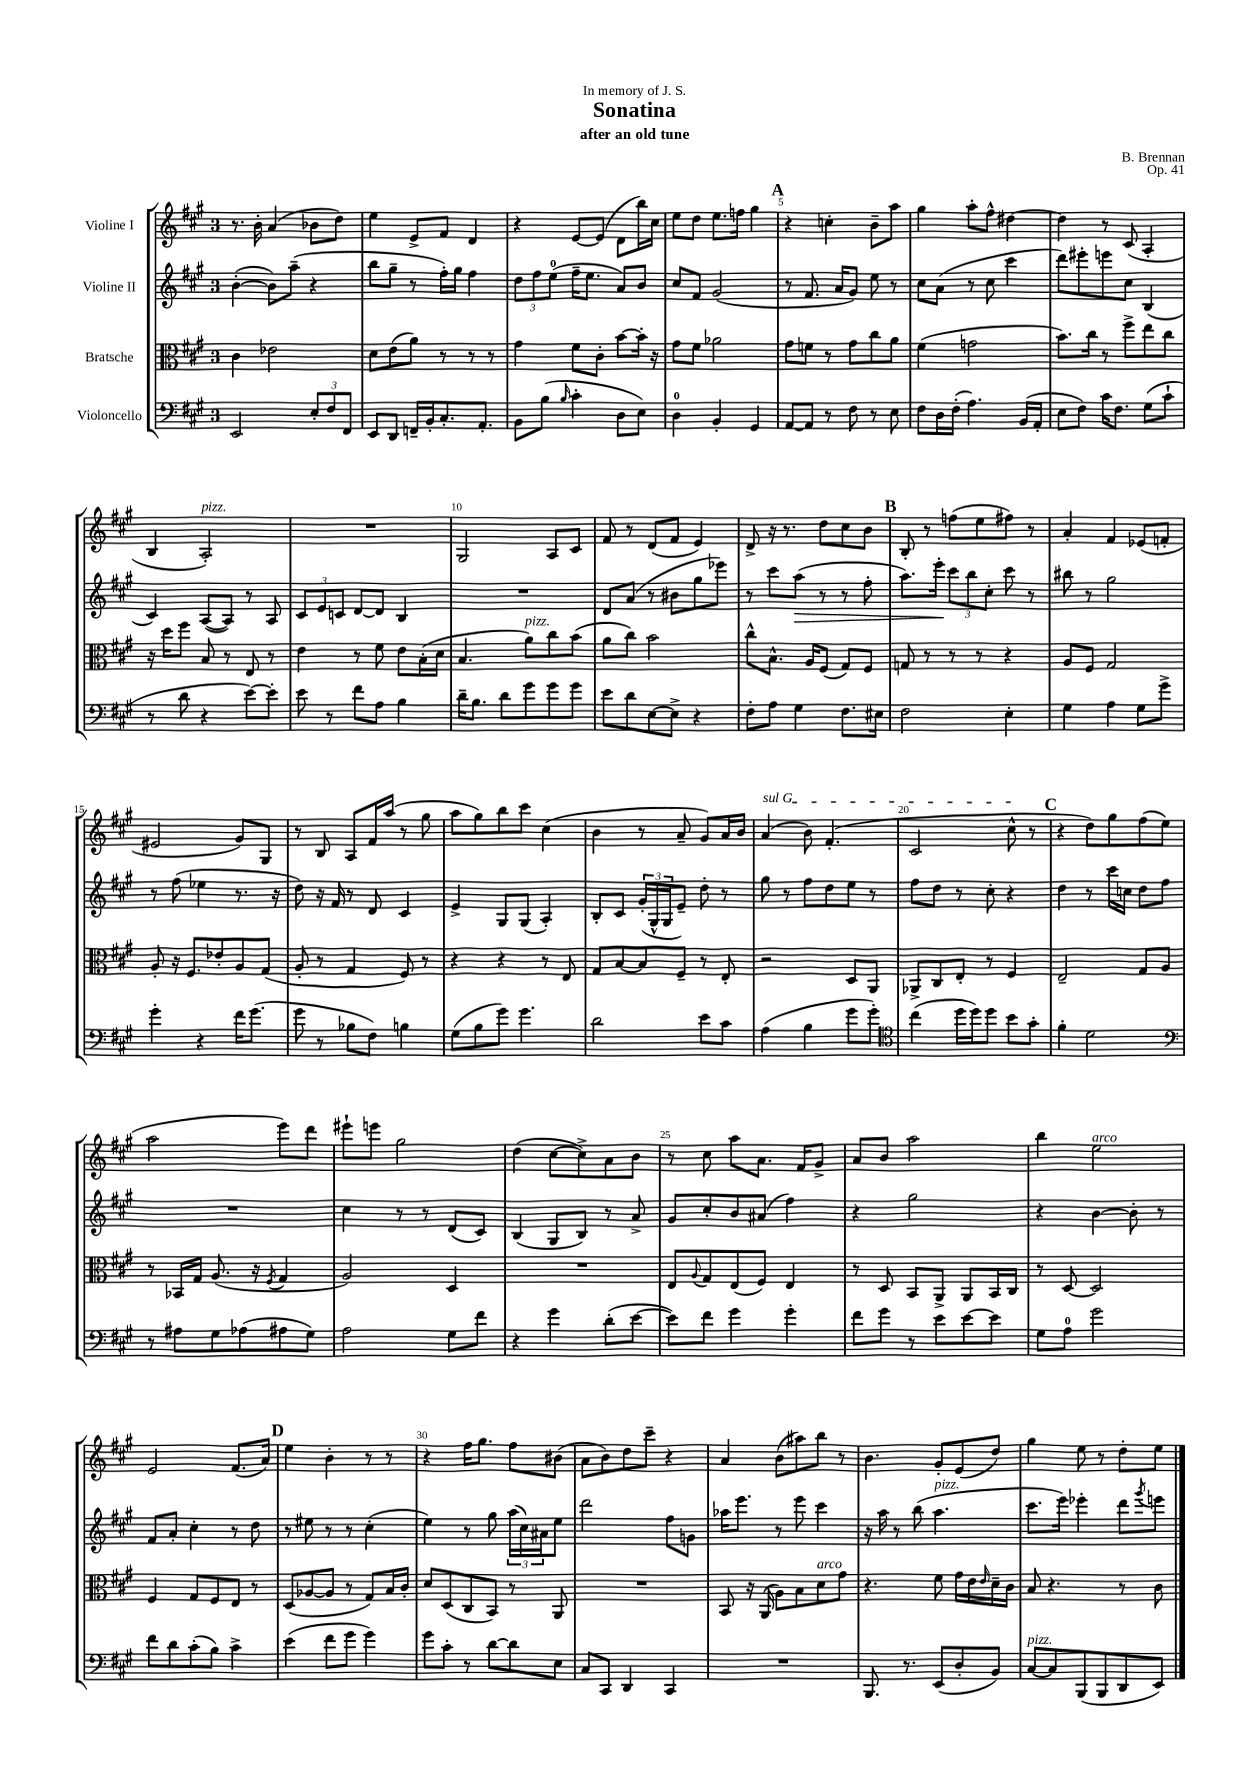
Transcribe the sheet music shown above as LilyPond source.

\header { title = "Sonatina" composer = "B. Brennan" subtitle = "after an old tune" dedication = "In memory of J. S." opus = "Op. 41" }
<<
\new StaffGroup <<
\new Staff = "s0" \with { instrumentName = "Violine I" } {
    \clef treble \key a \major \once \override Staff.TimeSignature.style = #'single-digit \time 3/4
    r8. b'16-. a'4( bes'8 d''8) |
    e''4 e'8-> fis'8 d'4 |
    r4 e'8~ e'8( d'8 b''16) cis''16 |
    e''8 d''8 e''8. f''16 gis''4 |
    \mark \markup { \bold "A" } r4 c''4-. b'8-- a''8 |
    gis''4 a''8-. fis''8-^ dis''4~ |
    dis''4 r8 cis'8( a4-. |
    b4 a2-.^\markup { \italic "pizz." }) |
    R2. |
    gis2 a8 cis'8 |
    fis'8 r8 d'8( fis'8 e'4) |
    d'8-> r16 r8. d''8 cis''8 b'8 |
    \mark \markup { \bold "B" } b8-. r8 f''8( e''8 fis''8) r8 |
    a'4-. fis'4 ees'8( f'8-. |
    eis'2 gis'8) gis8 |
    r8 b8 a8 fis'16 a''16( r8 gis''8 |
    a''8 gis''8) b''8 cis'''8 cis''4( |
    b'4 r8 a'8-- gis'8) a'16 b'16 |
    \once \override TextSpanner.bound-details.left.text = \markup { \italic "sul G" } a'4\startTextSpan( b'8) fis'4.-.( |
    cis'2 cis''8-^\stopTextSpan r8 |
    \mark \markup { \bold "C" } r4 d''8) gis''8 fis''8( e''8 |
    a''2 e'''8) d'''8 |
    eis'''8-! e'''8 gis''2 |
    d''4( cis''8~ cis''8->) a'8 b'8 |
    r8 cis''8 a''8 a'8. fis'16 gis'8-> |
    a'8 b'8 a''2 |
    b''4 e''2^\markup { \italic "arco" } |
    e'2 fis'8.( a'16) |
    \mark \markup { \bold "D" } e''4 b'4-. r8 r8 |
    r4 fis''16 gis''8. fis''8 bis'8( |
    a'8 b'8) d''8 cis'''8-- r4 |
    a'4 b'8( ais''8) b''8 r8 |
    b'4. gis'8-. e'8( d''8) |
    gis''4 e''8 r8 d''8-. e''8 \bar "|." |
}
\new Staff = "s1" \with { instrumentName = "Violine II" } {
    \clef treble \key a \major \once \override Staff.TimeSignature.style = #'single-digit \time 3/4
    b'4~-.( b'8) a''8--( r4 |
    b''8 gis''8-- r8 fis''16-.) gis''16 fis''4 |
    \tuplet 3/2 { d''8 fis''8 e''8-0( } fis''16-- e''8. a'8) b'8 |
    cis''8 fis'8 gis'2( |
    \mark \markup { \bold "A" } r8 fis'8. a'16 gis'8) e''8 r8 |
    cis''8 a'8( r8 cis''8 cis'''4 |
    d'''8) eis'''8-. e'''8 cis''8 b4( |
    cis'4) a8~( a8) r8 a8 |
    \tuplet 3/2 { cis'8 e'8 c'8 } d'8~ d'8 b4 |
    R2. |
    d'8 a'8( r8 bis'8 gis''8 ees'''8) |
    r8 cis'''8 a''8\>( r8 r8 fis''8-. |
    \mark \markup { \bold "B" } a''8.) e'''16-.\! \tuplet 3/2 { cis'''8 b''8 cis''8-. } cis'''8 r8 |
    bis''8 r8 gis''2 |
    r8 fis''8( ees''4 r8. r16 |
    d''8) r16 fis'16 r8 d'8 cis'4 |
    e'4-> gis8 gis8( a4-.) |
    b8-. cis'8 \tuplet 3/2 { gis'16-.( gis16-^ gis16 } e'8--) d''8-. r8 |
    gis''8 r8 fis''8 d''8 e''8 r8 |
    fis''8 d''8 r8 cis''8-. r4 |
    \mark \markup { \bold "C" } d''4 r8 cis'''16 c''16 d''8 fis''8 |
    R2. |
    cis''4 r8 r8 d'8( cis'8) |
    b4( gis8 b8) r8 a'8-> |
    gis'8 cis''8-. b'8 ais'8( fis''4) |
    r4 gis''2 |
    r4 b'4~ b'8-. r8 |
    fis'8 a'8-. cis''4-. r8 d''8 |
    \mark \markup { \bold "D" } r8 eis''8 r8 r8 cis''4-.( |
    e''4) r8 gis''8 \tuplet 3/2 { a''16( cis''16) ais'16 } e''8 |
    d'''2 fis''8 g'8 |
    aes''16 e'''8. r8 e'''8 cis'''4 |
    r16 a''16 r8 b''8( a''4.^\markup { \italic "pizz." } |
    cis'''8. e'''16) ees'''4-. d'''8 \acciaccatura { gis'''8 } e'''8 \bar "|." |
}
\new Staff = "s2" \with { instrumentName = "Bratsche" } {
    \clef alto \key a \major \once \override Staff.TimeSignature.style = #'single-digit \time 3/4
    cis'4 ees'2 |
    d'8 e'8( a'8) r8 r8 r8 |
    gis'4 fis'8 cis'8-. b'8~ b'16-. r16 |
    gis'8 fis'8 aes'2 |
    \mark \markup { \bold "A" } gis'8 f'8 r8 gis'8 cis''8 a'8 |
    fis'4( g'2 |
    b'8.) cis''16 r8 fis''8-> e''8 cis''8 |
    r16 d''16 fis''8 b8 r8 e8 r8 |
    e'4 r8 fis'8 e'8 b16-.( d'16 |
    b4. a'8^\markup { \italic "pizz." }) cis''8 b'8( |
    a'8 cis''8) b'2 |
    cis''8-^ b8.-^ a16 fis8( gis8) fis8 |
    \mark \markup { \bold "B" } g8 r8 r8 r8 r4 |
    a8 fis8 gis2 |
    a8-. r16 fis8. ees'8-. a8 gis8( |
    a8-. r8 gis4 fis8) r8 |
    r4 r4 r8 e8 |
    gis8 b8~ b8 fis8-- r8 e8-. |
    r2 d8 a,8 |
    aes,8-> cis8 e8-. r8 fis4 |
    \mark \markup { \bold "C" } e2-- gis8 a8 |
    r8 bes,16 gis16 a8.( r16 \acciaccatura { fis8 } gis4 |
    a2) d4 |
    R2. |
    e8 \appoggiatura { a8 } gis8 e8( fis8) e4 |
    r8 d8 b,8 a,8-> a,8 b,16 cis16 |
    r8 d8~ d2 |
    fis4 gis8 fis8 e8 r8 |
    \mark \markup { \bold "D" } d8( aes8~ aes8 r8 gis8) b16 cis'16-. |
    d'8 d8( cis8 b,8) r8 a,8 |
    R2. |
    b,8 r16 a,16( a8) b8 d'8^\markup { \italic "arco" } gis'8 |
    r4. fis'8 gis'16 e'16 \grace { e'16 } d'16-- cis'16 |
    b8 r4. r8 cis'8 \bar "|." |
}
\new Staff = "s3" \with { instrumentName = "Violoncello" } {
    \clef bass \key a \major \once \override Staff.TimeSignature.style = #'single-digit \time 3/4
    e,2 \tuplet 3/2 { e8-. fis8 fis,8 } |
    e,8 d,8 f,16-- b,16-. cis8.-. a,8.-. |
    b,8 b8( \grace { b16 } cis'4-. d8 e8) |
    d4-0 b,4-. gis,4 |
    \mark \markup { \bold "A" } a,8~ a,8 r8 fis8 r8 e8 |
    fis8 d16 fis16-.( a4.) b,16( a,16-. |
    e8 fis8) cis'16 fis8. gis8( cis'8-! |
    r8 d'8 r4 e'8~) e'8-. |
    e'8 r8 fis'8 a8 b4 |
    d'16-- b8. d'8 gis'8 gis'8 gis'8 |
    e'8 d'8 e8~ e8-> r4 |
    fis8-. a8 gis4 fis8. eis16 |
    \mark \markup { \bold "B" } fis2 e4-. |
    gis4 a4 gis8 gis'8-> |
    gis'4-. r4 fis'16 gis'8.( |
    gis'8 r8 bes8 fis8) b4 |
    gis8( b8 gis'8) gis'4. |
    d'2 e'8 cis'8 |
    a4( b4 gis'8 gis'8-.) |
    \clef tenor cis''4( d''16 d''16) d''8 b'8 gis'8-. |
    \mark \markup { \bold "C" } fis'4-. d'2 |
    \clef bass r8 ais8 gis8 aes8( ais8 gis8) |
    a2 gis8 fis'8 |
    r4 gis'4 d'8-.( e'8~ |
    e'8) fis'8 gis'4 gis'4-. |
    fis'8 gis'8 r8 e'8 e'8~ e'8 |
    gis8 a8-0 gis'2 |
    fis'8 d'8 cis'8-.( b8) cis'4-> |
    \mark \markup { \bold "D" } e'4( fis'8 gis'8 gis'4) |
    gis'8 cis'8-. r8 d'8~ d'8 e8 |
    cis8 cis,8 d,4 cis,4 |
    R2. |
    b,,8. r8. e,8( d8-. b,8) |
    cis8~^\markup { \italic "pizz." } cis8 b,,8( b,,8 d,8 e,8) \bar "|." |
}
>>
>>
\layout { \context { \Score \override BarNumber.break-visibility = ##(#f #t #t) barNumberVisibility = #(every-nth-bar-number-visible 5) } }
